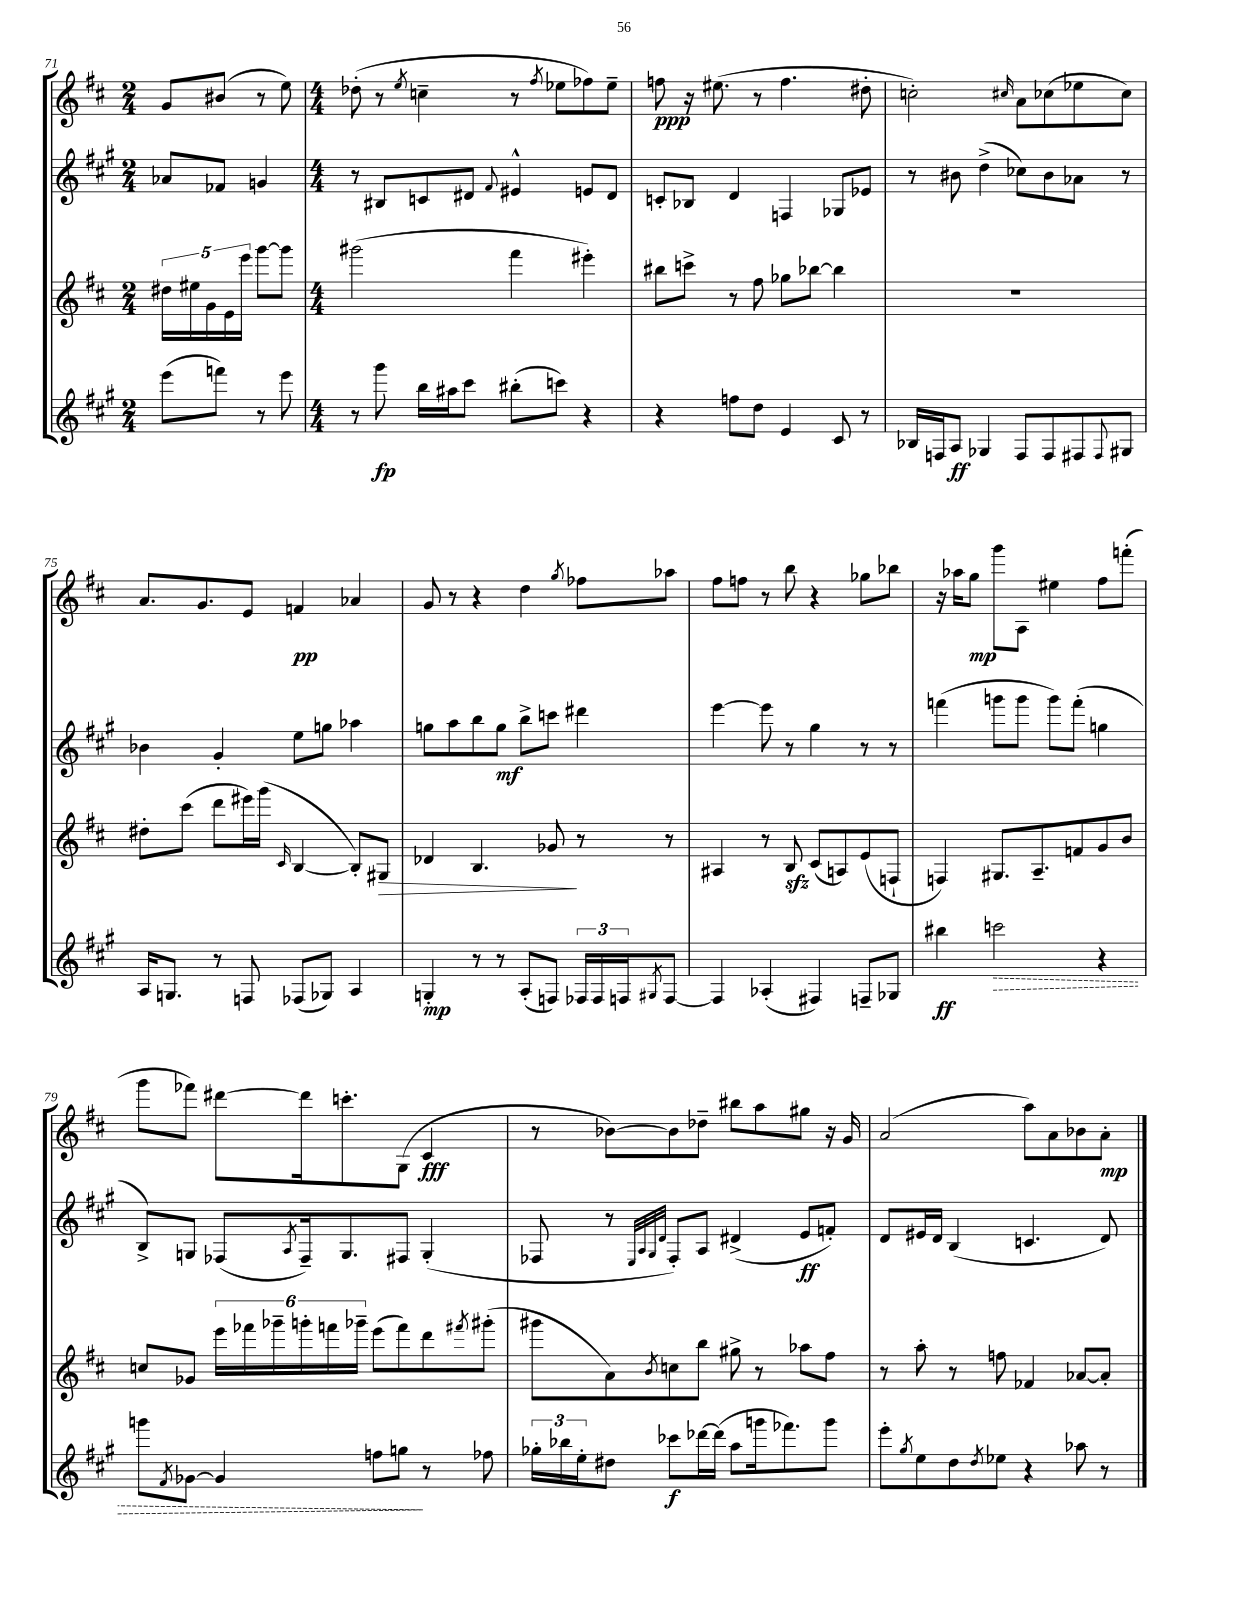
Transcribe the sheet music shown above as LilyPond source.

<<
\new StaffGroup <<
\new Staff = "s0" {
    \clef treble \key d \major \numericTimeSignature \time 2/4
    g'8 bis'8( r8 e''8) |
    \numericTimeSignature \time 4/4 des''8-.( r8 \acciaccatura { e''8 } c''4-- r8 \acciaccatura { fis''8 } ees''8 fes''8) ees''8-- |
    f''8\ppp r16 eis''8.( r8 f''4. dis''8-. |
    c''2-.) \grace { cis''16 } a'8 ces''8( ees''8 ces''8) |
    a'8. g'8. e'8 f'4\pp aes'4 |
    g'8 r8 r4 d''4 \acciaccatura { g''8 } fes''8 aes''8 |
    fis''8 f''8 r8 b''8 r4 ges''8 bes''8 |
    r16 aes''16 g''8\mp g'''8 a8 eis''4 fis''8 f'''8-.( |
    g'''8 fes'''8) dis'''8~ dis'''16 c'''8.-. g8( cis'4\fff |
    r8 bes'8~) bes'8 des''8-- bis''8 a''8 gis''8 r16 g'16 |
    a'2( a''8) a'8 bes'8 a'8-.\mp \bar "|." |
}
\new Staff = "s1" {
    \clef treble \key a \major \numericTimeSignature \time 2/4
    aes'8 fes'8 g'4 |
    \numericTimeSignature \time 4/4 r8 bis8 c'8 dis'8 \appoggiatura { fis'8 } eis'4-^ e'8 dis'8 |
    c'8-. bes8 d'4 f4 ges8 ees'8 |
    r8 bis'8 d''4->( ces''8) bis'8 aes'8 r8 |
    bes'4 gis'4-. e''8 g''8 aes''4 |
    g''8 a''8 b''8 g''8\mf b''8-> c'''8 dis'''4 |
    e'''4~ e'''8 r8 gis''4 r8 r8 |
    f'''4( g'''8 g'''8 g'''8) f'''8-.( g''4 |
    b8->) g8 fes8( \acciaccatura { a8 } fes16--) g8. fis8 g4-.( |
    fes8 r8 \grace { e32 a32 gis32 d'32 } fes8-.) a8 dis'4->( e'8\ff f'8-.) |
    d'8 eis'16 d'16 b4( c'4. d'8) \bar "|." |
}
\new Staff = "s2" {
    \clef treble \key d \major \numericTimeSignature \time 2/4
    \tuplet 5/4 { dis''16 eis''16 g'16 e'16 e'''16 } g'''8~ g'''8 |
    \numericTimeSignature \time 4/4 gis'''2( fis'''4 eis'''4-.) |
    bis''8 c'''8-> r8 fis''8 ges''8 bes''8~ bes''4 |
    R1 |
    dis''8-. cis'''8( d'''8 eis'''16) g'''16( \grace { cis'16 } b4~ b8-.) gis8\> |
    des'4 b4. ges'8\! r8 r8 |
    ais4 r8 b8\sfz cis'8( a8) e'8( f8-! |
    f4) gis8. a8.-- f'8 g'8 b'8 |
    c''8 ges'8 \tuplet 6/4 { e'''16 fes'''16 ges'''16-- g'''16-. f'''16 ges'''16-- } e'''8( f'''8) d'''8 \acciaccatura { fis'''8 } gis'''8-.( |
    gis'''8 a'8) \acciaccatura { b'8 } c''8 b''8 gis''8-> r8 aes''8 fis''8 |
    r8 a''8-. r8 f''8 fes'4 aes'8~ aes'8-. \bar "|." |
}
\new Staff = "s3" {
    \clef treble \key a \major \numericTimeSignature \time 2/4
    e'''8( f'''8) r8 e'''8 |
    \numericTimeSignature \time 4/4 r8 gis'''8\fp b''16 ais''16 cis'''8 bis''8-.( c'''8) r4 |
    r4 f''8 d''8 e'4 cis'8 r8 |
    bes16 f16 a8\ff ges4 f8 f8 fis8 \appoggiatura { fis8 } gis8 |
    a16 g8. r8 f8 fes8( ges8) a4 |
    g4-.\mp r8 r8 a8-.( f8) \tuplet 3/2 { fes16 fes16 f16 } \acciaccatura { gis8 } f8~ |
    f4 aes4-.( fis4) f8-- ges8 |
    bis''4\ff \once \override Hairpin.style = #'dashed-line c'''2\> r4 |
    g'''8 \acciaccatura { fis'8 } ges'8~ ges'4 f''8 g''8\! r8 fes''8 |
    \tuplet 3/2 { ges''16-. bes''16 e''16-. } dis''8 ces'''8\f des'''16~ des'''16( a''8 g'''16 fes'''8.) g'''8 |
    e'''8-. \acciaccatura { gis''8 } e''8 d''8 \acciaccatura { d''8 } ees''8 r4 aes''8 r8 \bar "|." |
}
>>
>>
\layout { \context { \Score currentBarNumber = #71 } }
